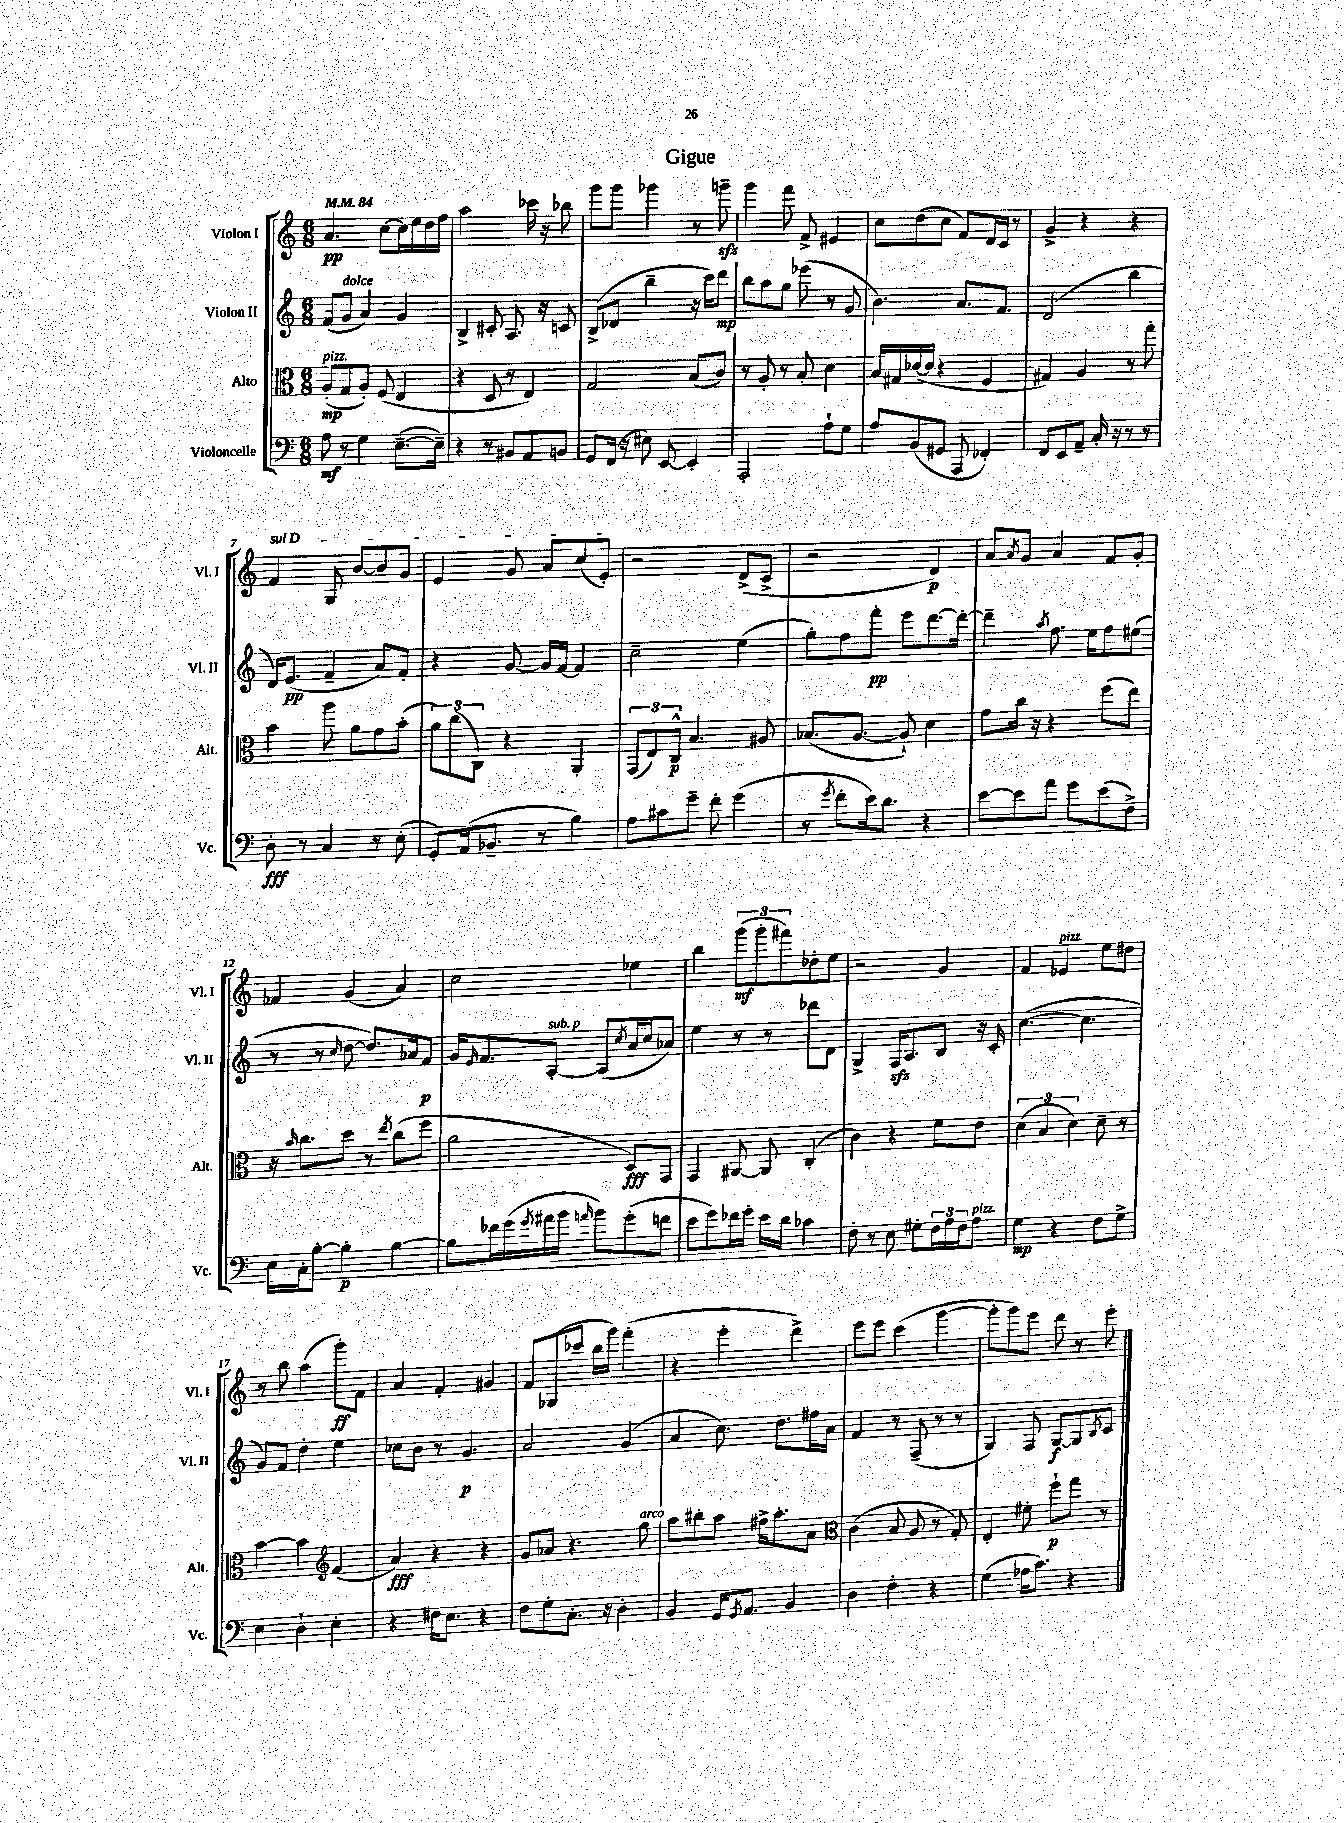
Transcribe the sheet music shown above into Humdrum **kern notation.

**kern	**kern	**kern	**kern
*staff4	*staff3	*staff2	*staff1
*clefF4	*clefC3	*clefG2	*clefG2
*k[]	*k[]	*k[]	*k[]
*M6/8	*M6/8	*M6/8	*M6/8
*MM84	*MM84	*MM84	*MM84
8A	(8A'	(8f	4.a
8r	8G	8g	.
4G	8A')	4a)	.
.	(8F	.	[8cc
([8.E~	4E	4g	16cc]
.	.	.	16ee
.	.	.	16dd
16E~])	.	.	16ff
=	=	=	=
4r	4r	4B^	2aa
8r	8D	8c#'	.
8BB#	8r	8.A	.
8AA	4E)	.	16ccc-
.	.	16r	16r
8BB	.	8c	8bb-
=	=	=	=
8GG	2G	(8B^	8ggg
(16FF	.	8d-	8ggg
16r	.	.	.
8E#)	.	4bb~	4ggg-
[8EE	.	.	.
4EE']	(8B	16r	8r
.	.	16ccc)	.
.	8c)	8ddd	8ggg~
=	=	=	=
2AAA'	8r	8bb	4ggg
.	8A'	8aa	.
.	8r	8gg	8fff
.	8B'	(8eee-	8f^
8A`	4d	8r	4e#
8G	.	8g	.
=	=	=	=
8A	16B	4.b)	8cc
.	16G#	.	.
(8BB	([16d-	.	(8dd
.	16d-]	.	.
8GG#	4r	.	8cc
8AAA	.	8.a	8f)
4FF-')	4F	.	16d
.	.	8.f	16c
.	.	.	8r
=	=	=	=
8FF	4G#)	(2d	4g^
8EE	.	.	.
8AA~	4A	.	4r
16C'	.	.	.
16r	.	.	.
8r	8r	4bb	4r
8r	8gg'	.	.
=	=	=	=
8D'	4b	16d)	4f
.	.	(8.e	.
8r	.	.	.
4C	8aa	4f~	8G
.	8a	.	[8b
8r	8g	8a)	8b]
(8E'	(8b'	8f'	8g
=	=	=	=
8GG')	12a)	4r	4e
.	(12cc	.	.
(16AA	.	.	.
.	12C)	.	.
8.BB-~	.	.	.
.	4r	[8g	8g
8r	.	16g]	8a
.	.	[16f	.
4B)	4AA'	4f]	(8cc
.	.	.	8e')
=	=	=	=
8A	(12GG	2cc~	2r
.	12E)	.	.
8c#	.	.	.
.	12C^^	.	.
8g~	4.B	.	.
8f'	.	.	.
(4g	.	(4ee	(8d^
.	8A#	.	8c^
=	=	=	=
8r	(8.B-	8gg')	2r
8qg	.	.	.
8f'	.	8ff	.
.	[8.A	.	.
16e)	.	8fff'	.
8.d	.	.	.
.	8A`])	8eee	.
4r	4d	[8.ddd	4d)
.	.	16ddd'_	.
=	=	=	=
[8e	8g	4ddd~]	8a
.	.	.	8qa
8e]	16cc	.	8g
.	16r	.	.
.	.	8qaa	.
8a	4r	8.ff	4a
8g	.	.	.
.	.	16ee	.
(8e	(8ff	8ff	8f
8F^)	8ee)	(8ee#	8g'
=	=	=	=
16E	16r	8r	4f-
.	16qqb	.	.
16C'	8.cc	.	.
[8B'	.	8r	.
.	.	16qqcc	.
4B']	8dd	[8dd	(4g
.	8r	8.dd])	.
.	8qee	.	.
[4B	(8cc	.	4a)
.	.	16a-	.
.	8ff	8f	.
=	=	=	=
8B]	2a	16g	2cc
.	.	16qqe	.
.	.	8.f	.
16f-	.	.	.
(16g	.	.	.
8qg	.	.	.
16a#	.	[8A'	.
16b	.	.	.
16qqa	.	.	.
8b)	.	(8A]	.
.	.	8qcc	.
(8g'	8D)	16a	4ee-
.	.	16cc	.
8f	8GG	8a-)	.
=	=	=	=
8e	4GG	4ee	4bb
8g)	.	.	.
16f-	[8AA#	8r	(12ggg
16g'	.	.	.
.	.	.	12ggg'
16e	8AA#]	8r	.
.	.	.	12fff#)
16d	.	.	.
4c-	(4C'	8ddd-	8dd-'
.	.	8d	8ee
=	=	=	=
8F'	4c)	4G^	2r
8r	.	.	.
8E	4r	16F	.
.	.	8.A	.
8G#'	.	.	.
24F	8f	8B	4g
24A	.	.	.
24F	.	.	.
8A	8e	16r	.
.	.	16c'	.
=	=	=	=
4G	(6d	([4.cc	4f
.	6B	.	.
4r	.	.	4e-
.	6d)	.	.
.	.	4.cc]	.
8F	8d~	.	8ee
8G^	8r	.	8dd#
=	=	=	=
4E	[4b	8g)	8r
.	.	8f	8bb
4D`	4b]	4dd'	(4aa
*	*clefG2	*	*
4E'	(4f	4ee	8ggg')
.	.	.	8f
=	=	=	=
4r	4a)	8cc-	4a
.	.	8b	.
16F#	4r	8r	4f'
8.E	.	.	.
.	.	4.g	.
4r	4r	.	4g#
=	=	=	=
8F	8g	2a	8f
8G'	8a-	.	(8G-
8.C'	4.r	.	8ccc-
.	.	.	16bb
16r	.	.	16ggg)
4D'	.	(4g	(4fff'
.	8gg	.	.
=	=	=	=
4BB	8aa	4a	4r
.	8bb#'	.	.
16GG	8aa	8.cc)	4eee'
8qGG	.	.	.
8.AA	.	.	.
.	16ff#^	.	.
.	8.aa'	8.dd	.
4BB	.	.	4ddd^)
.	8a	16ff#	.
.	.	16a	.
=	=	=	=
*	*clefC3	*	*
4D	(4c	4f	8eee
.	.	.	8eee
4F'	8B	8r	(4ccc
.	8A	(8F~	.
4r	8r	8r	[4ggg
.	8G')	8r	.
=	=	=	=
(4G	4E'	4G)	8ggg']
.	.	.	8ggg)
16A-	8f#'	8F	8eee
8.c)	.	.	.
.	8ff`	[8G	8ddd
4r	8gg	8G]	8r
.	.	8qB	.
.	8r	8c	8eee'
==	==	==	==
*-	*-	*-	*-
